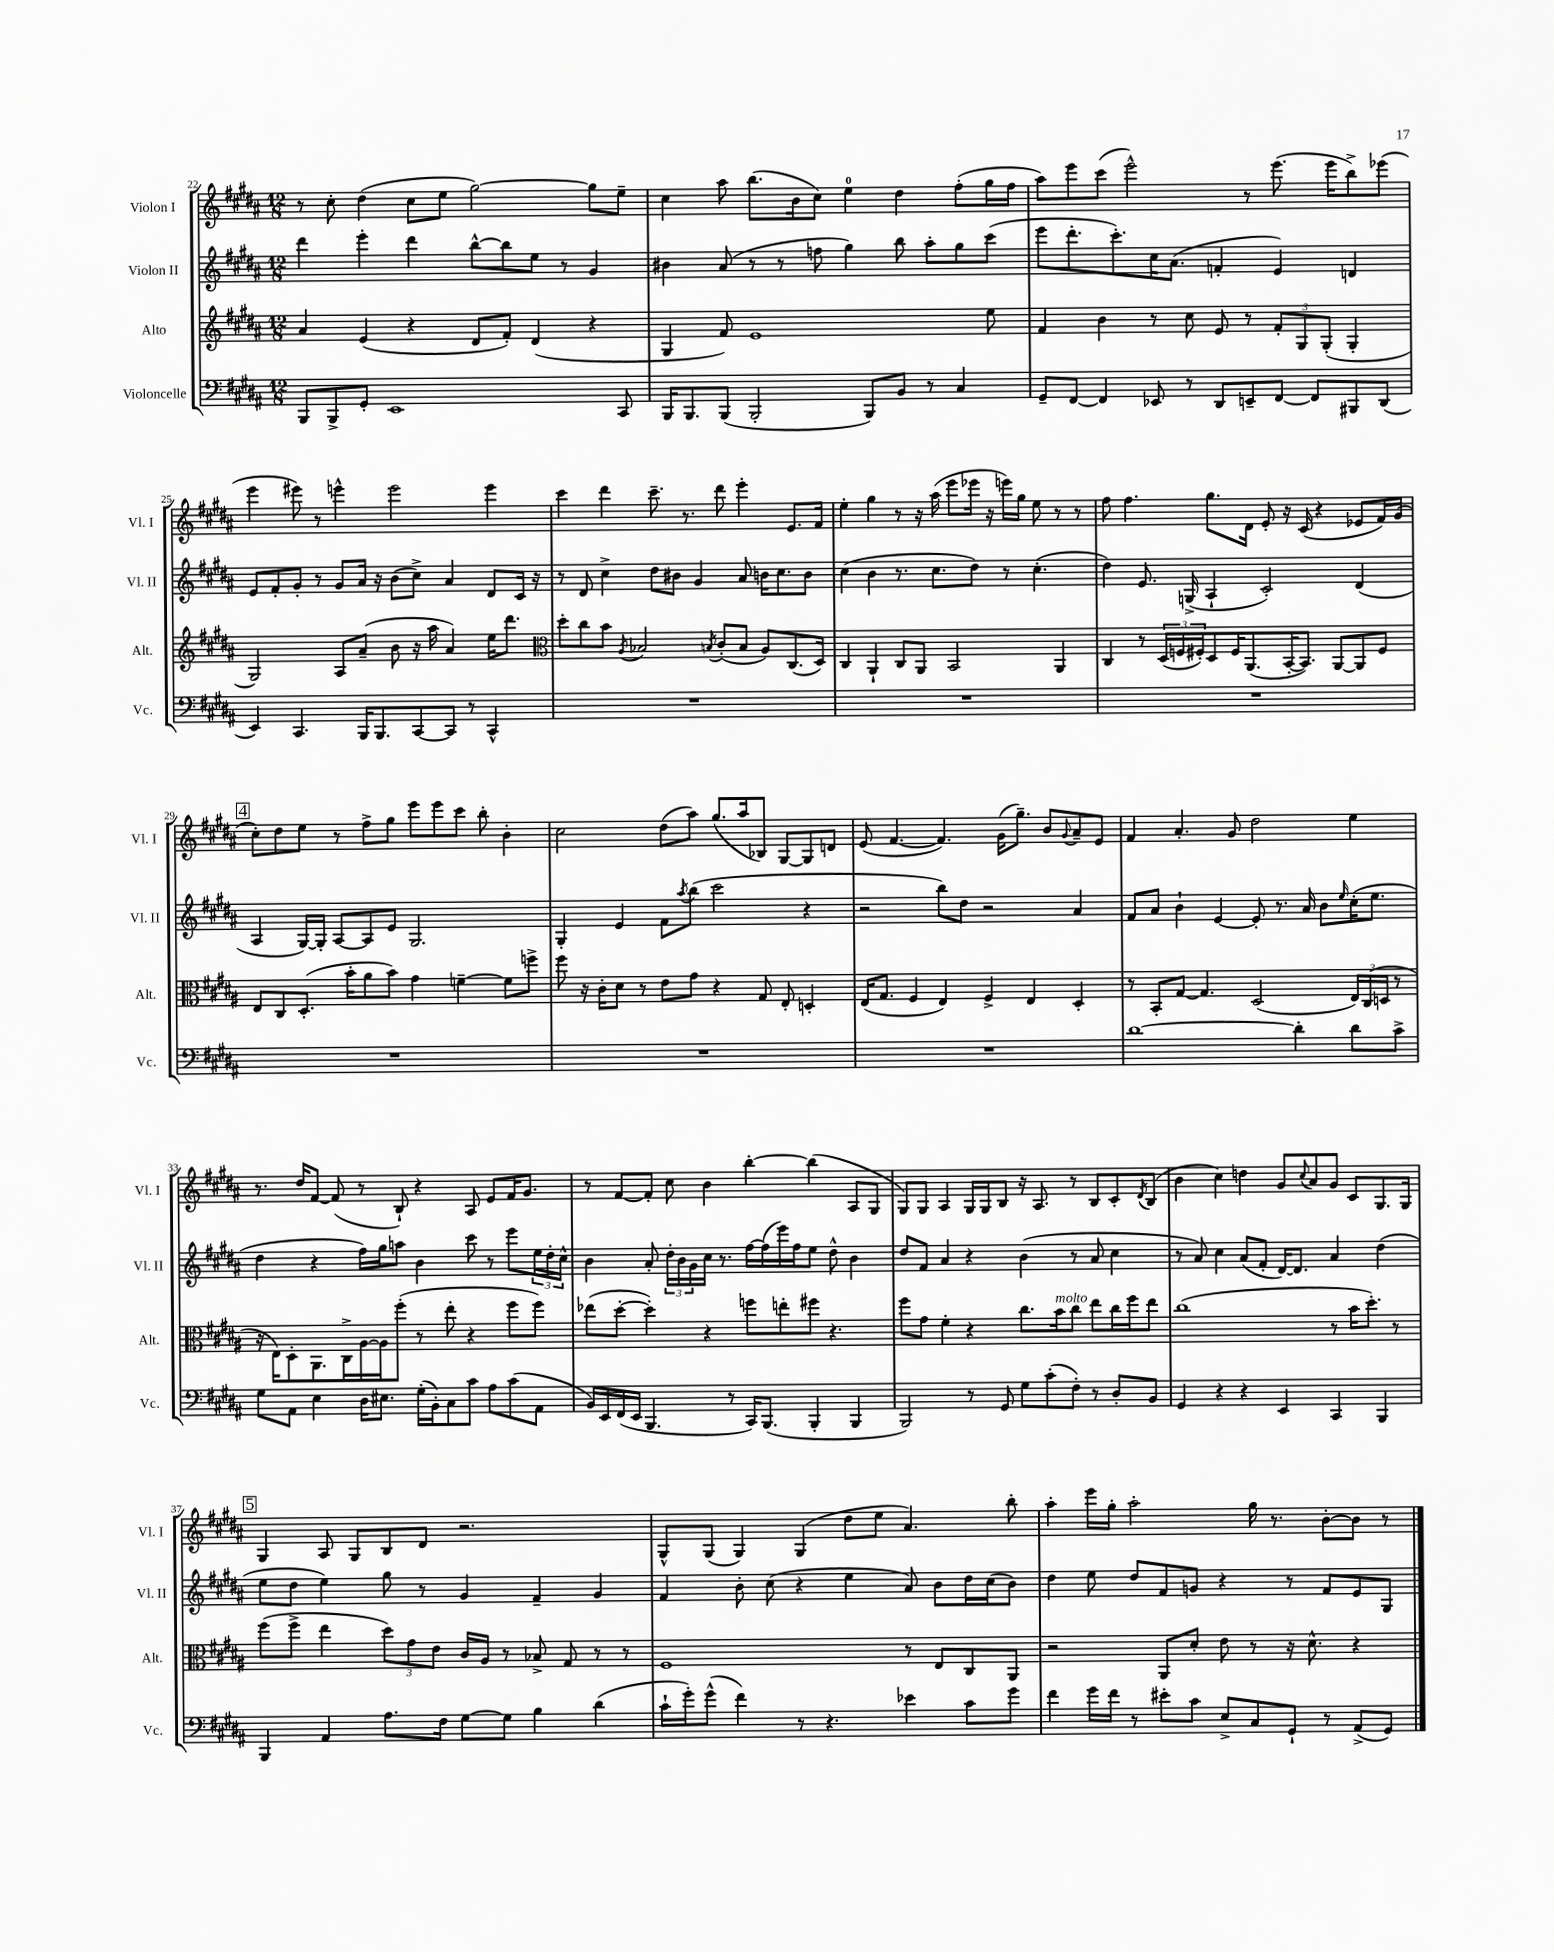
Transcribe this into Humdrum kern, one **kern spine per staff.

**kern	**kern	**kern	**kern
*staff4	*staff3	*staff2	*staff1
*clefF4	*clefG2	*clefG2	*clefG2
*k[f#c#g#d#a#]	*k[f#c#g#d#a#]	*k[f#c#g#d#a#]	*k[f#c#g#d#a#]
*M12/8	*M12/8	*M12/8	*M12/8
8BBB/L	4a#/	4ddd#\	8r
8BBB^/	.	.	8cc#'\
8GG#'/J	(4e/	4eee'\	(4dd#\
1EE	.	.	.
.	4r	4ddd#\	8cc#\L
.	.	.	8ee\J
.	8d#/L	[8bb^^\L	[2gg#\)
.	8f#'/J)	8bb\]	.
.	(4d#/	8ee\J	.
.	.	8r	.
.	4r	4g#/	8gg#\]L
8CC#/	.	.	8ee~\J
=	=	=	=
16BBB/LK	4G#/	4b#\	4cc#\
8.BBB/	.	.	.
(8BBB/J	8f#/)	(8a#/	8aa#\
2BBB'/	1e	8r	(8.bb\L
.	.	8r	.
.	.	.	16b\k
.	.	8ff\	8cc#\J)
.	.	4gg#\)	4ee\
8BBB/L)	.	.	.
8BB/J	.	8bb\	4dd#\
8r	.	8aa#'\L	.
4C#/	.	8gg#\	(8ff#'\L
.	8ee\	(8ccc#\J	16gg#\L
.	.	.	16ff#\JJ
=	=	=	=
8GG#~/L	4f#/	8eee\L	8aa#\L)
[8FF#/J	.	8.ddd#'\	8eee\
4FF#/]	4b\	.	(8ccc#\J
.	.	8.ccc#'\)	.
.	.	.	2eee^^\)
8EE-/	8r	16cc#\K	.
.	.	(8.a#\J	.
8r	8cc#\	.	.
8DD#/L	8e/	4f'/	.
8EE~/	8r	.	8r
[8FF#/J	12f#'/L	4e/)	(8.eee\
.	12G#/	.	.
8FF#/]L	.	.	.
.	(12G#'/J	.	.
.	.	.	16eee\LK
8BBB#/	4G#'/	4d/	8bb^\)
(8DD#/J	.	.	(8eee-\J
=	=	=	=
4EE/)	2G#/)	8e/L	4eee\
.	.	8f#'/	.
4.CC#/	.	8g#'/J	8eee#\)
.	.	8r	8r
.	8A#/L	8g#/L	4eee^^\
16BBB/LK	(8a#~/J	16a#/Jk	.
8.BBB/	.	16r	.
.	8b\	(8b\L	2eee\
[8CC#/	16r	8cc#^\J)	.
.	16aa#\	.	.
8CC#/]J	4a#/)	4a#/	.
8r	.	.	.
4CC#^^/	16ee\LK	8d#/L	4eee\
.	8.ddd#\J	.	.
.	.	16c#/Jk	.
.	.	16r	.
=	=	=	=
*	*clefC3	*	*
1.r	8dd#'\L	8r	4ccc#\
.	8cc#\	8d#/	.
.	8b\J	4cc#^\	4ddd#\
.	8qA#/	.	.
.	2B-/	.	.
.	.	8dd#\L	8.ccc#~\
.	.	8b#\J	.
.	.	.	8.r
.	.	4g#/	.
.	8qB/	.	.
.	(8c#'/L	.	8ddd#\
.	8B/J	8a#/	4eee'\
.	8A#/L)	16b\LK	.
.	.	8.cc#\	.
.	(8.C#/	.	8.e/L
.	.	8b\J	.
.	16D#/Jk)	.	16f#/Jk
=	=	=	=
1.r	4C#/	(4cc#\	4ee'\
.	4AA#`/	4b\	4gg#\
.	8C#/L	8.r	8r
.	8AA#/J	.	16r
.	.	8.cc#\L	(16aa#\
.	2BB/	.	8eee\L
.	.	8dd#\J)	16eee-\Jk
.	.	.	16r
.	.	8r	16eee\LL)
.	.	.	16gg#\JJ
.	.	(4.cc#'\	8ee\
.	4AA#/	.	8r
.	.	.	8r
=	=	=	=
1.r	4C#/	4dd#\)	8ff#\
.	.	.	4.ff#\
.	8r	8.e/	.
.	(24D#/LL	.	.
.	24F/	.	.
.	.	(16G^/	.
.	24F#'/J)	.	.
.	8D#/	4A#`/	8.gg#\L
.	16F#/K	.	.
.	(8.AA#/	.	16d#\Jk
.	.	2c#'/)	8e'/
.	[16BB'/K	.	16r
.	8.BB/]J)	.	(16c#/
.	.	.	4r
.	[8AA#/L	.	.
.	8AA#/]	(4d#/	8e-/L
.	8F#/J	.	16f#/L)
.	.	.	(16g#/JJ
=	=	=	=
1.r	8E/L	4A#/	8cc#'\L)
.	8C#/	.	8dd#\
.	(8.D#'/J	[16G#/LL)	8ee\J
.	.	16G#'/]JJ	.
.	.	[8A#/L	8r
.	16b'\LK	.	.
.	8a#\	8A#/]	8ff#^\L
.	8b\J)	8e/J	8gg#\J
.	4g#\	2.G#/	8eee\L
.	.	.	8eee\
.	[4f~\	.	8ccc#\J
.	.	.	8bb'\
.	8f\]L	.	4b'\
.	8ff^\J	.	.
=	=	=	=
1.r	8ff#\	4G#'/	2cc#\
.	16r	.	.
.	16c#'\LK	.	.
.	8d#\J	4e/	.
.	8r	.	.
.	8e\L	8f#\L	(8dd#\L
.	.	8qaa#/	.
.	8g#\J	(8bb\J	8aa#\J)
.	4r	2ccc#\	(8.gg#/L
.	.	.	16aa#/k
.	8G#/	.	8B-/J)
.	8E'/	.	[8G#/L
.	4D'/	4r	8G#/]
.	.	.	8d/J
=	=	=	=
1.r	(16E/LK	2r	(8e/
.	8.G#/J	.	.
.	.	.	[4.f#/
.	4F#/	.	.
.	4E/)	8bb\L)	4.f#/])
.	.	8dd#\J	.
.	4F#^/	2r	.
.	.	.	(16g#\LK
.	.	.	8.gg#~\J)
.	4E/	.	.
.	.	.	8b/L
.	.	.	8qqg#/
.	4D#'/	4a#/	8a#~/
.	.	.	8e/J
=	=	=	=
[1d#	8r	8f#/L	4f#/
.	8BB'/L	8a#/J	.
.	[8G#/J	4b`\	4.a#'/
.	4.G#/]	.	.
.	.	[4e/	.
.	.	.	8g#/
.	(2D#/	8e'/]	2dd#\
.	.	8.r	.
4d#'\]	.	.	.
.	.	16a#/	.
.	.	8b\L	.
.	.	16qqee/	.
8d#\L	24E/LL)	(16cc#'\K	4ee\
.	(24C#/	.	.
.	.	8.ee\J	.
.	24D/JJ	.	.
8c#^\J	8r	.	.
=	=	=	=
8G#\L	16r	4dd#\	8.r
.	16E\LK)	.	.
8AA#\J	8D#'\	.	.
.	.	.	16dd#/LK
4E\	8.AA#\	4r	[8f#/J
.	.	.	(8f#/]
.	16C#^\L	.	.
16D#\LK	[16A#\	16ff#\LL)	8r
8.E#\J	16A#\]J	16gg#\J	.
.	(8ff#'\J	8aa\J	8B`/)
(16G#'\LL	8r	4b\	4r
16BB'\J)	.	.	.
8C#\	8ee'\	.	.
8c#\J	4r	8ccc#\	8A#/
8A#\L	.	8r	8e/L
(8c#\	8ff#\L	8eee\L	16f#/K
.	.	.	8.g#/J
8AA#\J	8ff#\J)	24ee\L	.
.	.	24dd#'\	.
.	.	24cc#^^\JJ	.
=	=	=	=
16BB/LL)	(8ee-\L	4b\	8r
16EE/	.	.	.
(16FF#/	[8dd#'\J	.	[8f#/L
16EE/JJ	.	.	.
4.BBB/	4dd#'\])	8a#'/	8f#'/]J
.	.	24dd#'\LL	8cc#\
.	.	24b\	.
.	.	24g#\	.
.	4r	16cc#\JJ	4b\
.	.	8.r	.
8r	.	.	.
16CC#/LK)	8ff\L	[16ff#\LL	[4bb'\
(8.BBB/J	.	(16ff#\]	.
.	8ee'\	16eee\)	.
.	.	16ff#\J	.
4BBB'/	8ff#\J	8ee\J	(4bb\]
.	4.r	8dd#^^\	.
4BBB/	.	4b\	8A#/L
.	.	.	8G#/J
=	=	=	=
2BBB/)	8ff#\L	8dd#/L	8G#/L)
.	8g#\J	8f#/J	8G#/J
.	4f#'\	4a#/	4A#/
8r	4r	4r	16G#/LL
.	.	.	16G#/J
8GG#/	.	.	8B/J
8G#\L	8.cc#\L	(4b\	16r
.	.	.	8.A#/
(8c#'\	.	.	.
.	16b\k	.	.
8F#'\J)	8cc#\J	8r	8r
8r	8ee\L	8a#/	8B/L
8D#'/L	16cc#\L	4cc#\	8c#'/
.	16ff#\J	.	.
.	.	.	8qd#/
8BB/J	8ee\J	.	(8B/J
=	=	=	=
4GG#/	(1cc#	8r	4b\
.	.	8a#/)	.
4r	.	4cc#\	4cc#\)
4r	.	(8a#/L	4dd\
.	.	8f#'/J	.
4EE/	.	[16d#/LK)	8g#/L
.	.	8.d#/]J	.
.	.	.	8qqcc#/
.	.	.	8a#/
4CC#/	8r	4a#/	8g#/J
.	16b\LK	.	8c#/L
.	8.dd#'\J)	.	.
4BBB/	.	(4dd#\	8.G#/
.	8r	.	.
.	.	.	16G#/Jk
=	=	=	=
4BBB/	(8ff#\L	8ee\L	4G#/
.	8ff#^\J	8dd#\J	.
4AA#/	4ee\	4ee\)	8A#/
.	.	.	8G#/L
8.A#\L	12dd#\L)	8gg#\	8B/
.	12g#\	.	.
.	.	8r	8d#/J
.	12e\J	.	.
16F#\Jk	.	.	.
[8G#\L	16c#/LL	4g#/	2.r
.	16A#/JJ	.	.
8G#\]J	8r	.	.
4B\	8B-^/	4f#~/	.
.	8G#/	.	.
(4d#\	8r	4g#/	.
.	8r	.	.
=	=	=	=
16c#`\LL	1F#	4f#/	8G#^^/L
16g#'\J)	.	.	.
(8g#^^\J	.	.	(8G#/J
4f#\)	.	8b'\	4G#/)
.	.	(8cc#\	.
8r	.	4r	(4G#/
4.r	.	.	.
.	.	4ee\	8dd#\L
.	.	.	8ee\J
4e-\	8r	8a#/)	4.a#/)
.	8E/L	8b\L	.
8c#\L	8C#/	16dd#\L	.
.	.	(16cc#\J	.
8g#\J	8AA#/J	8b\J)	8bb'\
=	=	=	=
4f#\	2r	4dd#\	4aa#'\
16g#\LL	.	8ee\	16eee\LL
16f#\JJ	.	.	16gg#'\JJ
8r	.	8dd#/L	2aa#'\
8e#'\L	8AA#/L	8f#/	.
8c#\J	8d#'/J	8g/J	.
8E^/L	8e\	4r	.
8C#/	8r	.	16gg#\
.	.	.	8.r
8GG#`/J	16r	8r	.
.	8.d#^^\	.	.
8r	.	8f#/L	[8b'\L
(8AA#^/L	4r	8e/	8b\]J
8GG#/J)	.	8G#/J	8r
==	==	==	==
*-	*-	*-	*-
